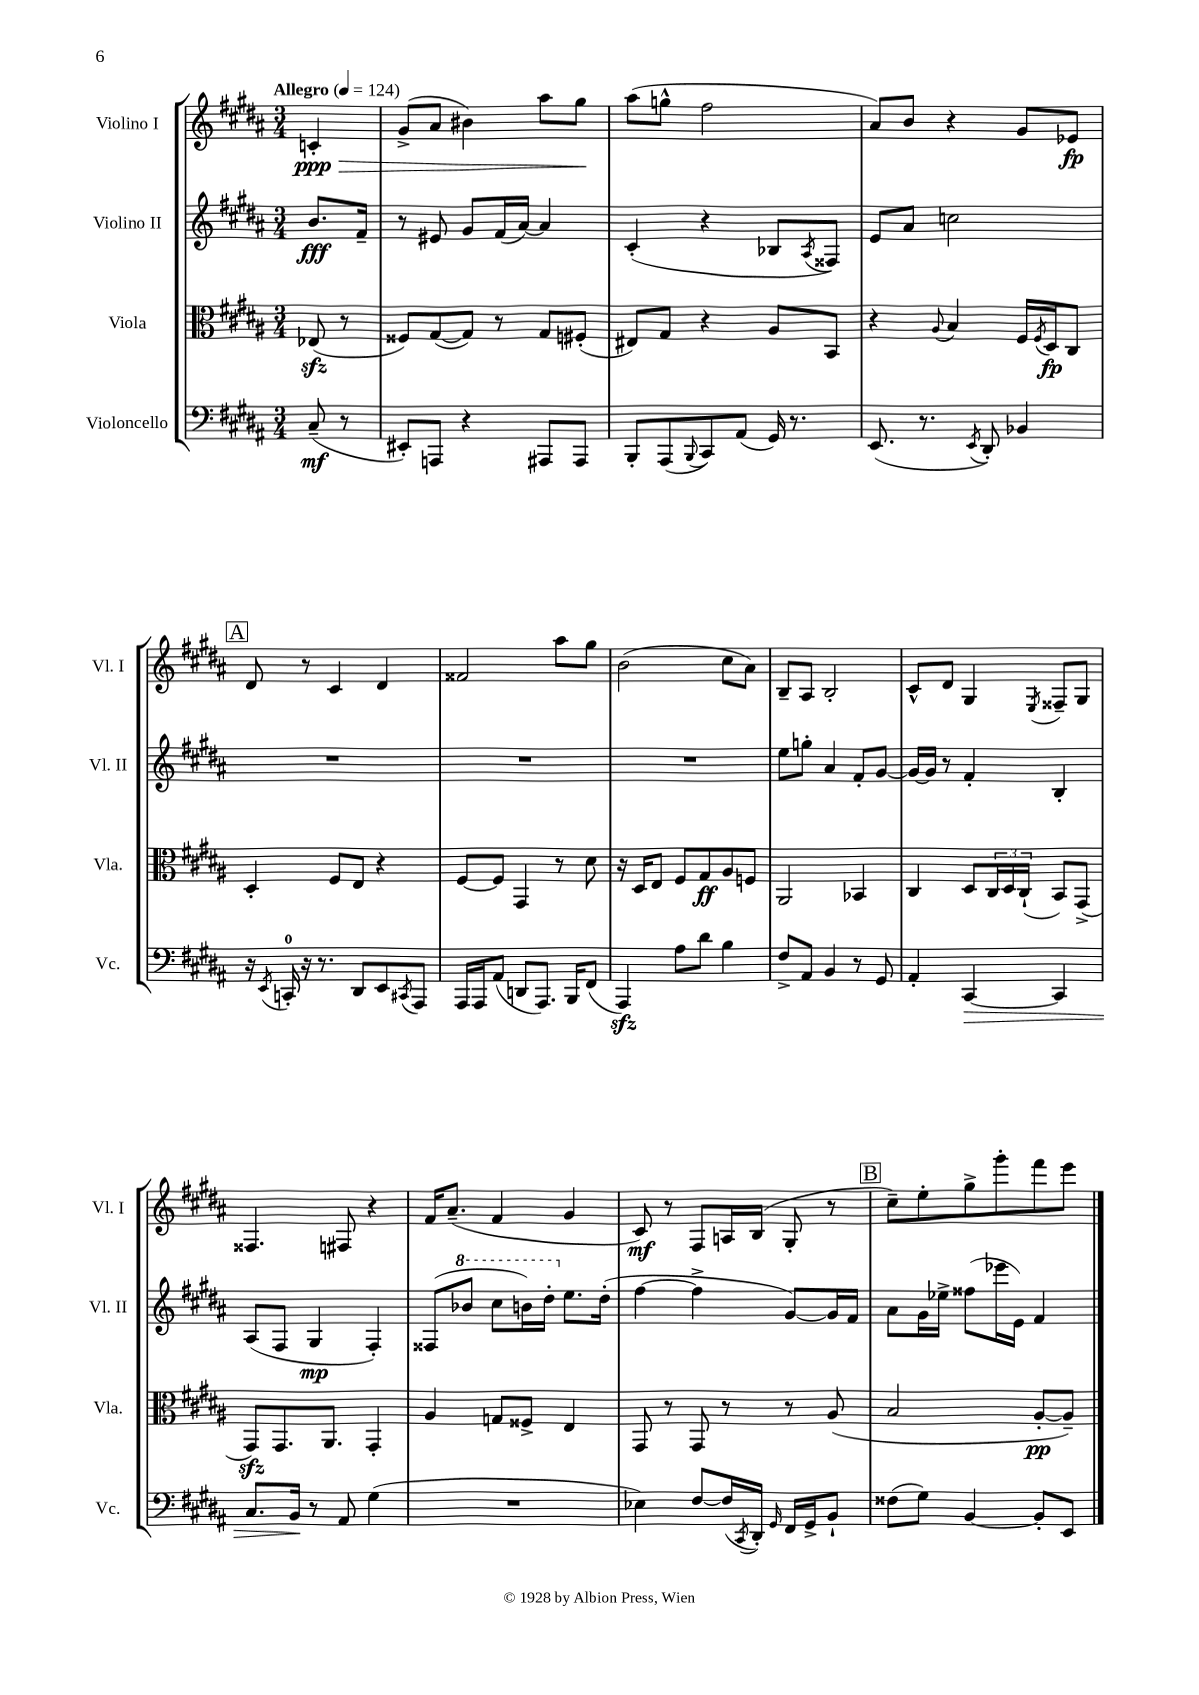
<<
\new StaffGroup <<
\new Staff = "s0" \with { instrumentName = "Violino I" shortInstrumentName = "Vl. I" } {
    \clef treble \key b \major \numericTimeSignature \time 3/4 \partial 4 \tempo "Allegro" 4 = 124
    c'4-.\ppp\> |
    gis'8->( ais'8 bis'4) ais''8 gis''8\! |
    ais''8( g''8-^ fis''2 |
    ais'8) b'8 r4 gis'8 ees'8\fp |
    \mark \markup { \box "A" } dis'8 r8 cis'4 dis'4 |
    fisis'2 ais''8 gis''8 |
    b'2( cis''8 ais'8) |
    b8-- ais8 b2-. |
    cis'8-^ dis'8 gis4 \acciaccatura { e8 } fisis8-- gis8 |
    fisis4. fis8 r4 |
    fis'16 ais'8.--( fis'4 gis'4 |
    cis'8\mf) r8 fis8 a16 b16( gis8-. r8 |
    \mark \markup { \box "B" } cis''8--) e''8-. gis''8-> gis'''8-. fis'''8 e'''8 \bar "|." |
}
\new Staff = "s1" \with { instrumentName = "Violino II" shortInstrumentName = "Vl. II" } {
    \clef treble \key b \major \numericTimeSignature \time 3/4 \partial 4
    b'8.\fff fis'16-- |
    r8 eis'8 gis'8 fis'16( ais'16~) ais'4 |
    cis'4-.( r4 bes8 \acciaccatura { ais8 } fisis8) |
    e'8 ais'8 c''2 |
    \mark \markup { \box "A" } R2. |
    R2. |
    R2. |
    e''8 g''8-. ais'4 fis'8-. gis'8~ |
    gis'16~ gis'16 r8 fis'4-. b4-. |
    ais8( fis8 gis4\mp fis4-.) |
    fisis8( \ottava #1 bes''8 cis'''8 b''16) dis'''16-. \ottava #0 e''8. dis''16-.( |
    fis''4~ fis''4-> gis'8~) gis'16 fis'16 |
    \mark \markup { \box "B" } ais'8 gis'16 ees''16-> fisis''8( ees'''16 e'16) fis'4 \bar "|." |
}
\new Staff = "s2" \with { instrumentName = "Viola" shortInstrumentName = "Vla." } {
    \clef alto \key b \major \numericTimeSignature \time 3/4 \partial 4
    ees8\sfz( r8 |
    fisis8) gis8~( gis8) r8 gis8 fis8-.( |
    eis8) gis8 r4 ais8 b,8 |
    r4 \appoggiatura { ais8 } b4 fis16 \acciaccatura { fis8 } dis16\fp cis8 |
    \mark \markup { \box "A" } dis4-. fis8 e8 r4 |
    fis8~ fis8 gis,4 r8 dis'8 |
    r16 dis16 e8 fis8 gis8\ff ais8 f8 |
    ais,2 bes,4 |
    cis4 dis8 \tuplet 3/2 { cis16 dis16 cis16-!( } b,8) gis,8->( |
    gis,8\sfz) gis,8. ais,8. gis,4-. |
    ais4 g8 fisis8-> e4 |
    gis,8 r8 gis,8 r8 r8 ais8( |
    \mark \markup { \box "B" } b2 ais8~-.\pp ais8--) \bar "|." |
}
\new Staff = "s3" \with { instrumentName = "Violoncello" shortInstrumentName = "Vc." } {
    \clef bass \key b \major \numericTimeSignature \time 3/4 \partial 4
    cis8--\mf( r8 |
    eis,8-.) a,,8 r4 ais,,8 ais,,8 |
    b,,8-. ais,,8( \appoggiatura { b,,8 } cis,8) ais,8( gis,16) r8. |
    e,8.( r8. \acciaccatura { e,8 } dis,8-.) bes,4 |
    \mark \markup { \box "A" } r16 \acciaccatura { e,8 } c,16-0-. r16 r8. dis,8 e,8 \acciaccatura { cis,8 } ais,,8 |
    ais,,16 ais,,16 ais,8( d,8 ais,,8.) b,,16 fis,8( |
    ais,,4\sfz) ais8 dis'8 b4 |
    fis8-> ais,8 b,4 r8 gis,8 |
    ais,4-. cis,4~\> cis,4 |
    cis8. b,16\! r8 ais,8 gis4( |
    R2. |
    ees4) fis8~ fis16( \acciaccatura { cis,8 } dis,16-.) \grace { gis,16 } fis,16 gis,16-> b,8-! |
    \mark \markup { \box "B" } fisis8( gis8) b,4~ b,8-. e,8 \bar "|." |
}
>>
>>
\layout { \context { \Score \remove "Bar_number_engraver" } }
